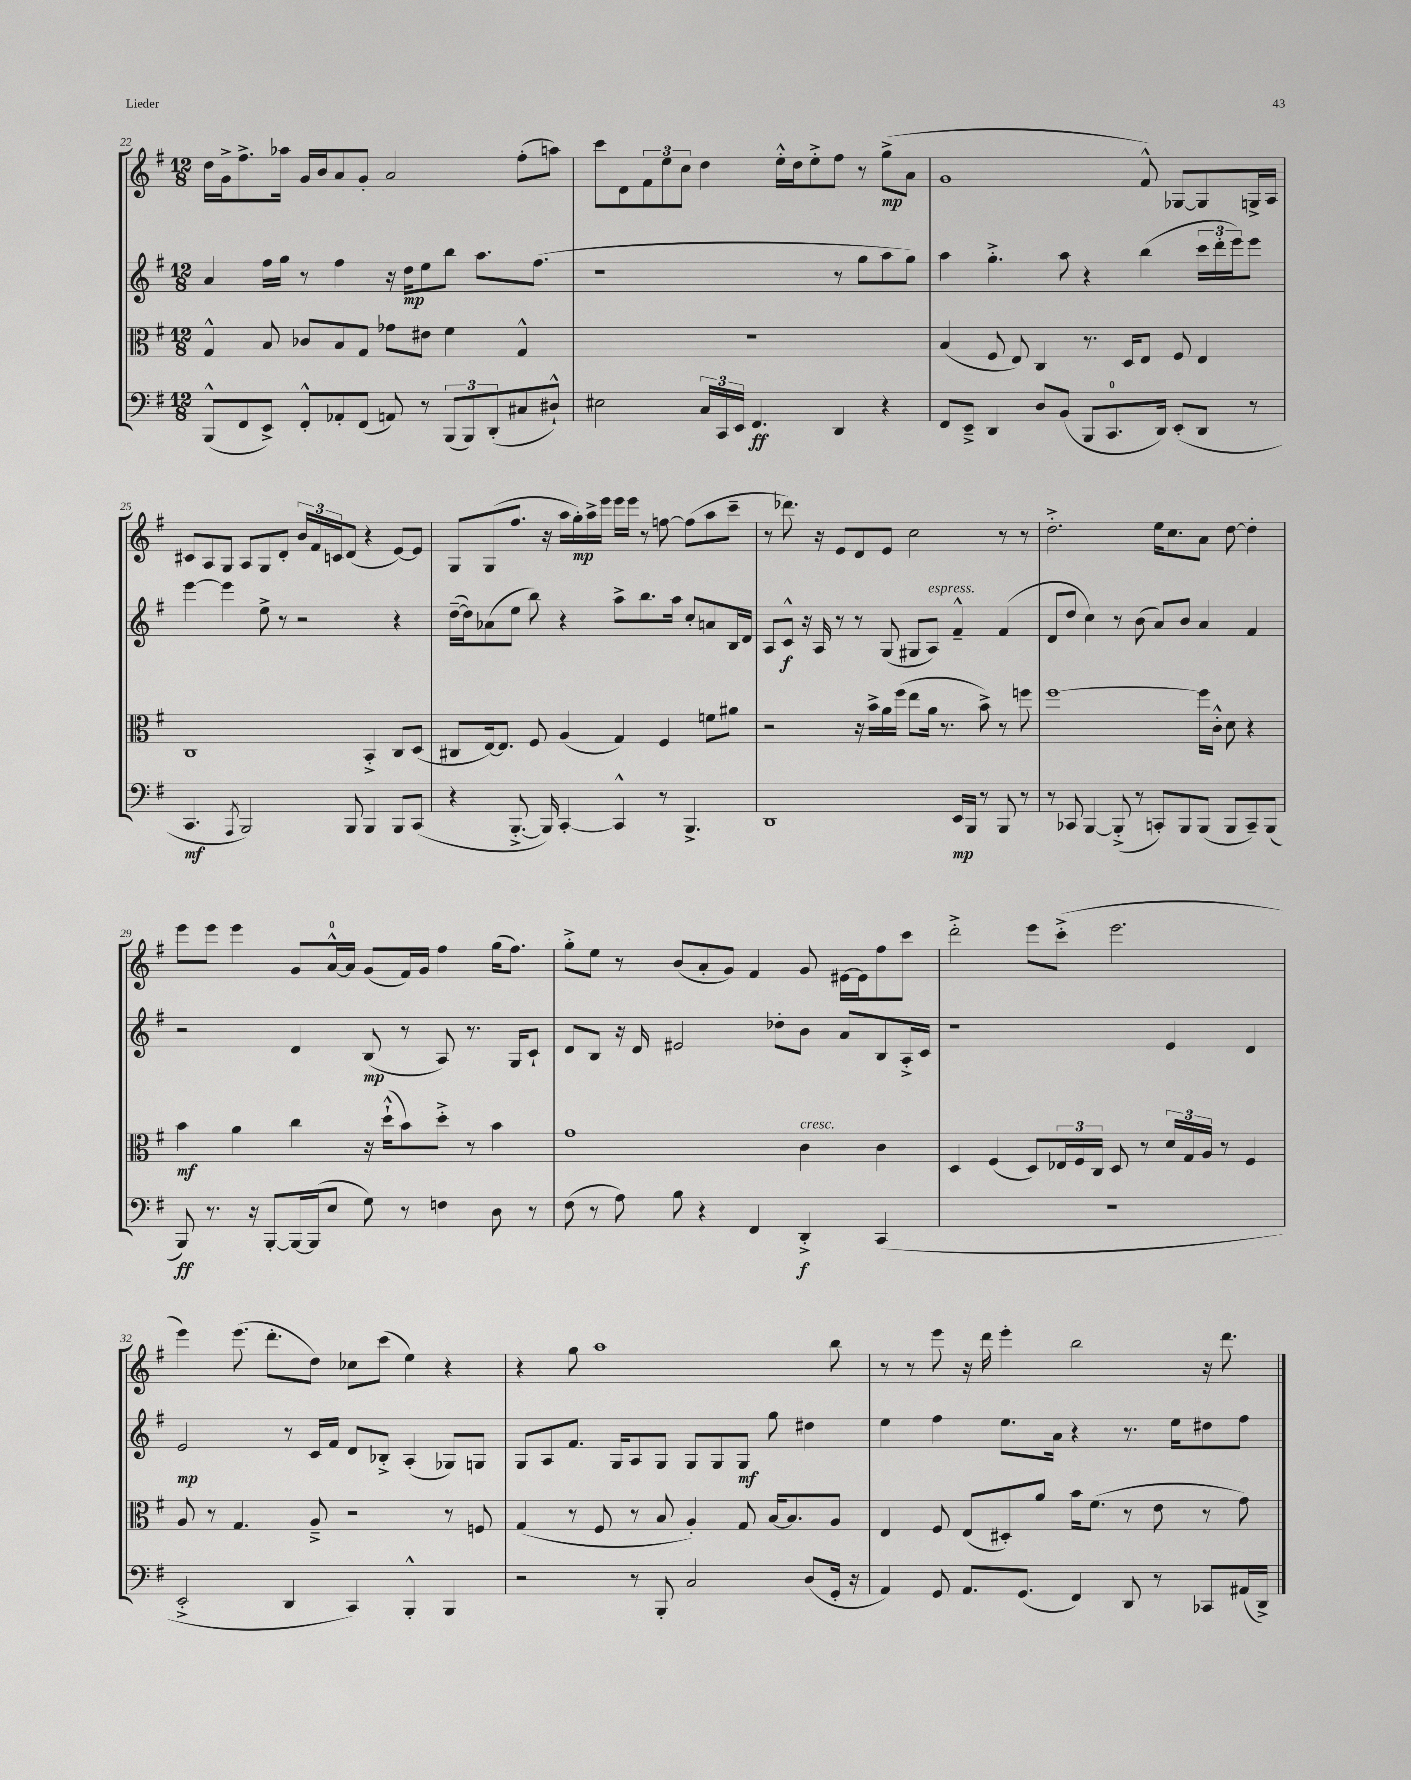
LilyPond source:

<<
\new StaffGroup <<
\new Staff = "s0" {
    \clef treble \key g \major \numericTimeSignature \time 12/8
    d''16 g'16-> fis''8.-> aes''16 g'16 b'16 a'8 g'8-. a'2 fis''8-.( a''8) |
    c'''8 d'8 \tuplet 3/2 { fis'8 e''8 c''8 } d''4 e''16-.-^ d''16 e''8-.-> fis''8 r8 g''8->\mp( a'8 |
    g'1 fis'8-^) ges8~ ges8 g16-> a16 |
    cis'8 a8 g8 a8 g8 d'8-. \tuplet 3/2 { b'16 fis'16 c'16 } d'8( r4 e'8~) e'8 |
    g8 g8( fis''8. r16 a''16 g''16-.\mp) a''16-> e'''16 e'''16 e'''16 r8 f''8~ f''8( a''8 c'''8-- |
    r8 des'''8.) r16 e'8 d'8 e'8 c''2 r8 r8 |
    d''2.-.-> e''16 c''8. a'8 d''8~ d''4-. |
    e'''8 e'''8 e'''4 g'8 a'16-0~-^ a'16 g'8( fis'16) g'16 fis''4 g''16( fis''8.) |
    g''8-.-> e''8 r8 b'8( a'8-. g'8) fis'4 g'8 eis'16~ eis'16 fis''8 c'''8 |
    d'''2-.-> e'''8 c'''8-.->( e'''2. |
    e'''4) e'''8.( d'''8.-. d''8) ces''8 c'''8( e''4) r4 |
    r4 g''8 a''1 b''8 |
    r8 r8 e'''8 r16 d'''16 e'''4-. b''2 r16 d'''8. \bar "|." |
}
\new Staff = "s1" {
    \clef treble \key g \major \numericTimeSignature \time 12/8
    a'4 fis''16 g''16 r8 fis''4 r16 d''16\mp e''8 b''8 a''8. fis''8.( |
    r1 r8 g''8 a''8 g''8) |
    a''4 g''4.-.-> a''8 r4 b''4( \tuplet 3/2 { c'''16 d'''16-. e'''16) } e'''8 |
    e'''4~ e'''4 e''8-> r8 r2 r4 |
    d''16~--( d''16) aes'8( e''8 b''8) r4 a''8-> b''8. a''16 c''8-. a'8 b16 d'16 |
    a8 c'8-^\f r16 a16 r8 r8 g8( gis8 a8^\markup { \italic "espress." }) fis'4---^ fis'4( |
    d'8 d''8 c''4) r8 b'8( a'8) b'8 a'4 fis'4 |
    r2 d'4 b8\mp( r8 a8) r8. g16 c'8-! |
    d'8 b8 r16 d'16 eis'2 des''8-. b'8 a'8 b8 a16-.-> c'16 |
    r1 e'4 d'4 |
    e'2\mp r8 c'16 fis'16 d'8 bes8-.-> a4-.( ges8) g8 |
    g8 a8 fis'8. g16 a8 g8 g8 g8 g8\mf g''8 dis''4 |
    e''4 fis''4 e''8. a'16 r4 r8. e''16 dis''8 fis''8 \bar "|." |
}
\new Staff = "s2" {
    \clef alto \key g \major \numericTimeSignature \time 12/8
    g4-^ b8 ces'8 b8 g8 ges'8 eis'8 fis'4 g4-^ |
    R1. |
    b4( fis8 e8) c4 r8. d16 e8 fis8 e4 |
    c1 b,4-.-> c8 d8( |
    cis8 e16~) e8. fis8 a4( g4) fis4 f'8 ais'8 |
    r2 r16 b'16-> a'16 fis''16( e''8 a'16 r8. b'8->) r8 f''8 |
    fis''1~ fis''16 c'16-.-^ d'8 r4 |
    b'4\mf a'4 c''4 r16 d''16-!-^( b'8) d''8-.-> r8 b'4 |
    g'1 c'4^\markup { \italic "cresc." } c'4 |
    d4 fis4( d8) \tuplet 3/2 { ees16 fis16 c16 } d8 r8 \tuplet 3/2 { d'16 g16 a16 } r8 fis4 |
    a8 r8 g4. a8---> r2 r8 f8 |
    g4( r8 fis8 r8 b8 a4-.) g8 b16~ b8. a8 |
    e4 fis8 e8( dis8-.) a'8 b'16 fis'8.( r8 e'8 r8 g'8) \bar "|." |
}
\new Staff = "s3" {
    \clef bass \key g \major \numericTimeSignature \time 12/8
    b,,8-^( fis,8 e,8->) fis,8-.-^ aes,8-. fis,8( a,8) r8 \tuplet 3/2 { b,,8( b,,8) d,8-.( } cis8 dis8-!-^) |
    eis2 \tuplet 3/2 { c16 c,16 e,16 } fis,4.\ff d,4 r4 |
    fis,8 e,8---> d,4 d8 b,8( b,,8 c,8.-0 d,16) e,8-.( d,8 r8 |
    c,4.\mf \acciaccatura { a,,8 } b,,2) b,,8 b,,4 b,,8 c,8( |
    r4 b,,8.~-.-> b,,16) c,4~-. c,4-^ r8 b,,4.-> |
    d,1 e,16\mp b,,16 r8 b,,8 r8 |
    r8 ces,8 b,,4~ b,,8-.->( r8 c,8-.) b,,8 b,,8( b,,8 c,8--) b,,8( |
    b,,8\ff) r8. r16 b,,8~-. b,,16~ b,,16( e8 g8) r8 f4 d8 r8 |
    fis8( r8 a8) b8 r4 fis,4 d,4-.->\f c,4( |
    R1. |
    e,2-.-> d,4 c,4) b,,4-.-^ b,,4 |
    r2 r8 b,,8-. c2 d8( g,16-. r16 |
    a,4) g,8 a,8. g,8.( fis,4) d,8 r8 ces,8 ais,16( d,16->) \bar "|." |
}
>>
>>
\layout { \context { \Score currentBarNumber = #22 } }
